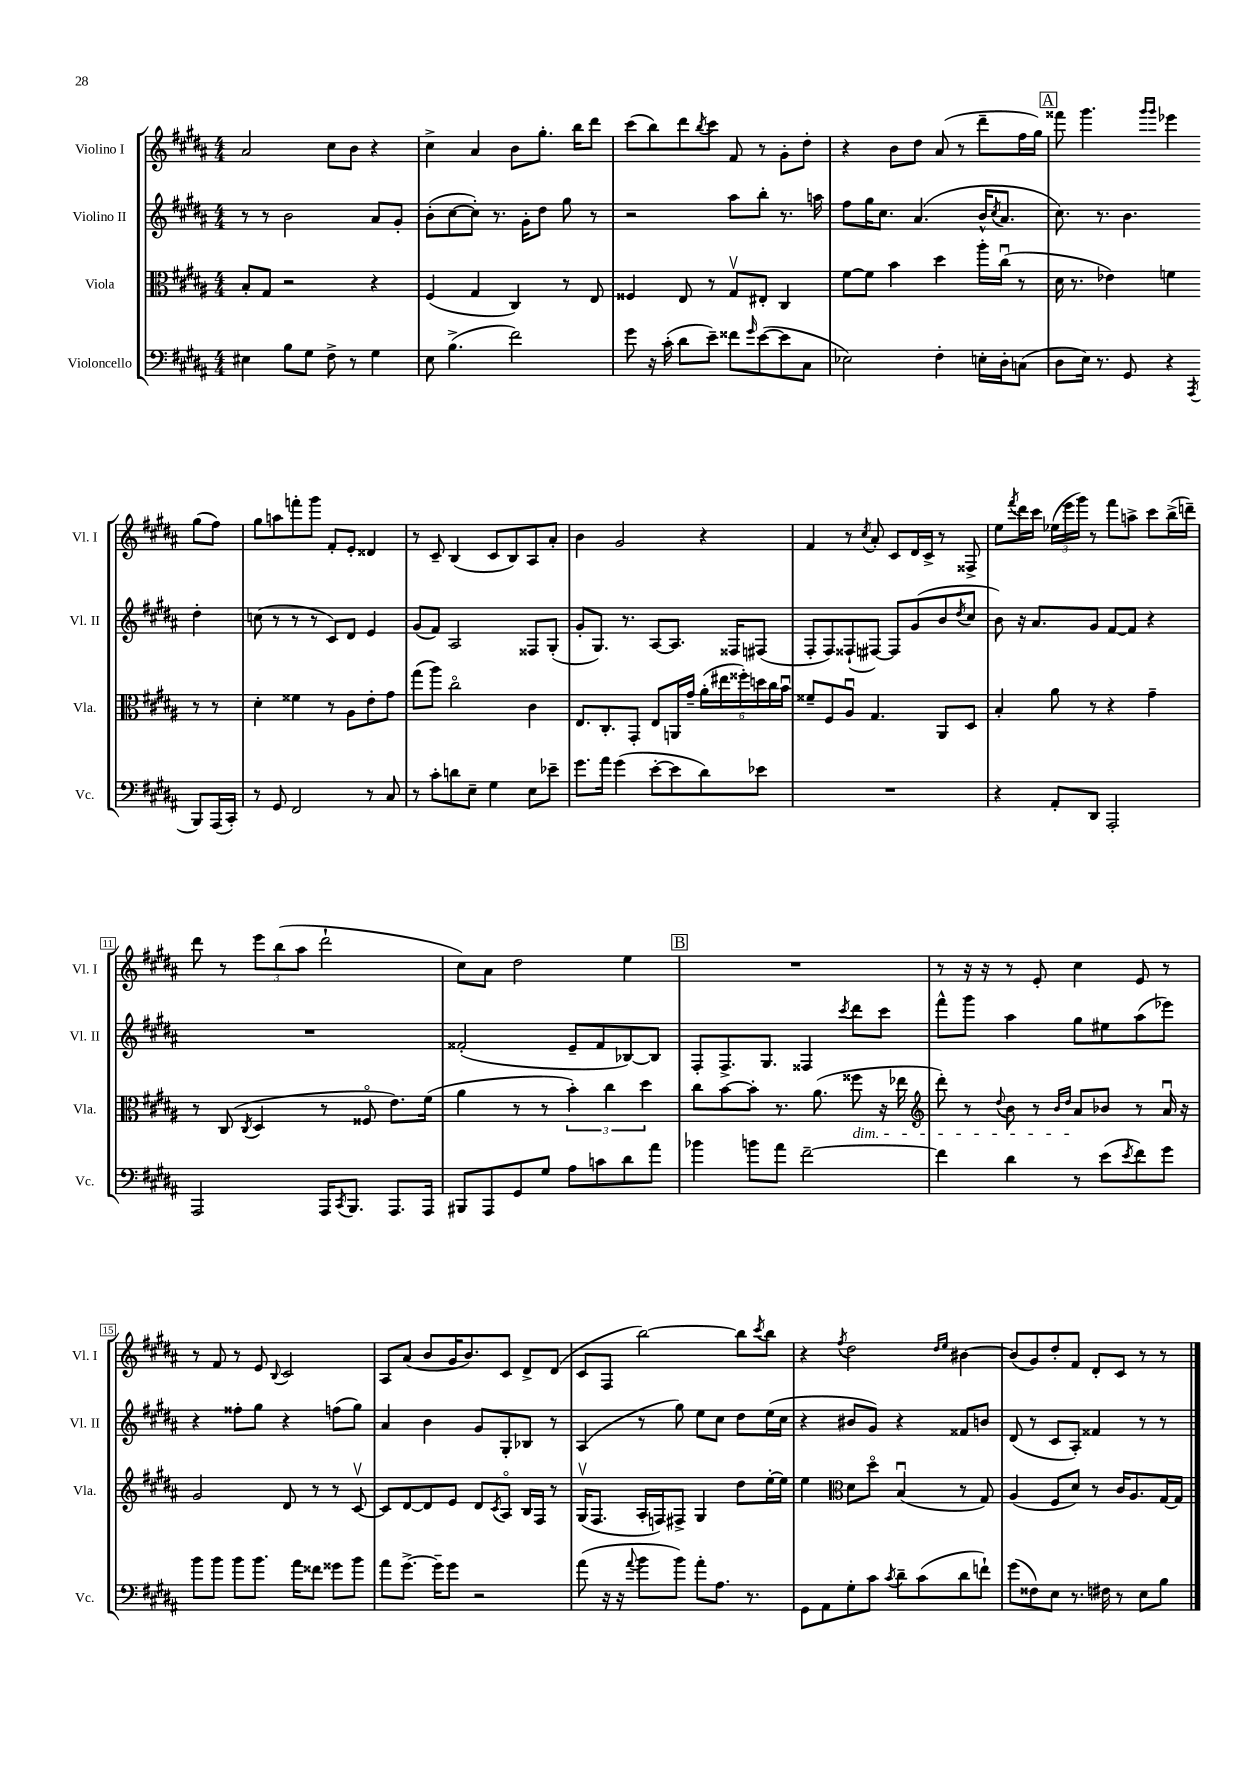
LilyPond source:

<<
\new StaffGroup <<
\new Staff = "s0" \with { instrumentName = "Violino I" shortInstrumentName = "Vl. I" } {
    \clef treble \key b \major \numericTimeSignature \time 4/4
    ais'2 cis''8 b'8 r4 |
    cis''4-> ais'4 b'8 gis''8.-. b''16 dis'''8 |
    cis'''8( b''8) dis'''8 \acciaccatura { b''8 } cis'''8 fis'8 r8 gis'8-. dis''8-. |
    r4 b'8 dis''8 ais'8( r8 dis'''8-- fis''16 gis''16) |
    \mark \markup { \box "A" } fisis'''8 gis'''4. \grace { gis'''16 gis'''16 } ees'''4 gis''8( fis''8) |
    gis''8 a''8 f'''8-. gis'''8 fis'8-. e'8-. disis'4 |
    r8 cis'8-- b4( cis'8 b8) ais8 ais'8-. |
    b'4 gis'2 r4 |
    fis'4 r8 \acciaccatura { cis''8 } ais'8-. cis'8 dis'16 cis'16-> r8 fisis8-> |
    e''8 \acciaccatura { fis'''8 } dis'''16 cis'''16 \tuplet 3/2 { ees''16( e'''16 gis'''16) } r8 fis'''8 a''8-> cis'''8 b''16->( d'''16--) |
    dis'''8 r8 \tuplet 3/2 { e'''8 b''8( ais''8 } dis'''2-! |
    cis''8) ais'8 dis''2 e''4 |
    \mark \markup { \box "B" } R1 |
    r8 r16 r16 r8 e'8-. cis''4 e'8 r8 |
    r8 fis'8 r8 e'8 \appoggiatura { b8 } cis'2 |
    ais8 ais'8( b'8 gis'16 b'8.) cis'8 dis'8-> dis'8( |
    cis'8 fis8 b''2~) b''8 \acciaccatura { cis'''8 } b''8 |
    r4 \acciaccatura { fis''8 } dis''2 \grace { dis''16 e''16 } bis'4~ |
    bis'8( gis'8) dis''8-. fis'8 dis'8-. cis'8 r8 r8 \bar "|." |
}
\new Staff = "s1" \with { instrumentName = "Violino II" shortInstrumentName = "Vl. II" } {
    \clef treble \key b \major \numericTimeSignature \time 4/4
    r8 r8 b'2 ais'8 gis'8-. |
    b'8-.( cis''8~ cis''8-.) r8. gis'16-. dis''8 gis''8 r8 |
    r2 ais''8 b''8-. r8. a''16 |
    fis''8 gis''16 cis''8. ais'4.( b'16-^ \acciaccatura { cis''8 } ais'8. |
    \mark \markup { \box "A" } cis''8.) r8. b'4. dis''4-. |
    c''8( r8 r8 r8 cis'8) dis'8 e'4 |
    gis'8( fis'8) ais2 fisis8 gis8-.( |
    gis'8-. gis8.) r8. ais8~ ais8. fisis16 fis8( |
    fis8-. fis8) fisis8-!( fis8~) fis8 gis'8( b'8 \acciaccatura { dis''8 } cis''8 |
    b'8) r16 ais'8. gis'8 fis'8~ fis'8 r4 |
    R1 |
    fisis'2-.( e'8-- fisis'8 bes8~) bes8 |
    \mark \markup { \box "B" } fis8-. fis8.-> gis8. fisis4 \acciaccatura { cis'''8 } dis'''8 cis'''8 |
    fis'''8-^ gis'''8 ais''4 gis''8 eis''8 ais''8( ees'''8) |
    r4 fisis''8-. gis''8 r4 f''8( gis''8) |
    ais'4 b'4 gis'8 gis8-. bes8 r8 |
    ais4( r8 gis''8) e''8 cis''8 dis''8 e''16( cis''16 |
    r4 bis'8 gis'8) r4 fisis'8 b'8 |
    dis'8( r8 cis'8 ais8-.) fisis'4 r8 r8 \bar "|." |
}
\new Staff = "s2" \with { instrumentName = "Viola" shortInstrumentName = "Vla." } {
    \clef alto \key b \major \numericTimeSignature \time 4/4
    b8-. gis8 r2 r4 |
    fis4( gis4 cis4) r8 e8 |
    fisis4 e8 r8 gis8\upbow eis8-. cis4 |
    fis'8~ fis'8 b'4 dis''4 ais''16-. cis''16\downbow( r8 |
    \mark \markup { \box "A" } dis'16 r8. ees'4) f'4 r8 r8 |
    dis'4-. fisis'4 r8 ais8 e'8-. gis'8 |
    gis''8( ais''8) cis''2\flageolet cis'4 |
    e8. cis8.-. gis,8-. e8 a,16 gis'16-- \tuplet 6/4 { ais'16-.( eis''16 fisis''16-.) d''16 cis''16 b'16\downbow } |
    fisis'8-- fis8 ais8\downbow gis4. ais,8 dis8 |
    b4-. ais'8 r8 r4 gis'4-- |
    r8 cis8( \acciaccatura { cis8 } dis4 r8 fisis8\flageolet e'8.) fis'16( |
    ais'4 r8 r8 \tuplet 3/2 { b'4-.) cis''4 dis''4 } |
    \mark \markup { \box "B" } cis''8 b'8~ b'8-. r8. ais'8.( fisis''8\dim r16 ees''16 |
    \clef treble dis'''8-.) r8 \appoggiatura { dis''8 } b'8 r8 \grace { b'16 dis''16 } ais'8\! bes'8 r8 ais'16\downbow r16 |
    gis'2 dis'8 r8 r8 cis'8~\upbow |
    cis'8 dis'8~ dis'8 e'8 dis'8 \acciaccatura { cis'8 } ais8\flageolet b16 fis16 r8 |
    gis16\upbow( fis8. ais16-. f16) fis8-> gis4 dis''8 e''16~-. e''16 |
    e''4 \clef alto dis'8 dis''8\flageolet b4\downbow( r8 gis8) |
    ais4( fis8 dis'8) r8 cis'16 ais8. gis16~ gis16 \bar "|." |
}
\new Staff = "s3" \with { instrumentName = "Violoncello" shortInstrumentName = "Vc." } {
    \clef bass \key b \major \numericTimeSignature \time 4/4
    eis4 b8 gis8 fis8-> r8 gis4 |
    e8 b4.->( fis'2) |
    gis'8 r16 cis'16-.( dis'8 e'8--) fisis'8 \grace { gis'16 } e'8~( e'8 cis8 |
    ees2) fis4-. e16-. dis16-. c8( |
    \mark \markup { \box "A" } dis8 e16) r8. gis,8 r4 \acciaccatura { ais,,8 } b,,8 ais,,16( cis,16-.) |
    r8 gis,8 fis,2 r8 cis8 |
    r8 cis'8-. d'8 e8-- gis4 e8 ees'8-- |
    gis'8. ais'16 gis'4( e'8~-. e'8 dis'8) ees'8 |
    R1 |
    r4 ais,8-. dis,8 ais,,2-. |
    ais,,2 ais,,16 \acciaccatura { cis,8 } b,,8. ais,,8. ais,,16 |
    bis,,8 ais,,8 gis,8 gis8 ais8 c'8 dis'8 ais'8 |
    \mark \markup { \box "B" } bes'4 b'8 ais'8 fis'2~-- |
    fis'4 dis'4 r8 e'8( \acciaccatura { e'8 } fis'8) gis'8 |
    b'8 b'8 b'8 b'8. ais'16 fisis'8 gisis'8 b'8 |
    ais'8 gis'8.~-> gis'16-- gis'8 r2 |
    ais'8( r16 r16 \appoggiatura { ais'8 } b'8 b'8) ais'8-. ais8. r8. |
    gis,8 ais,8 gis8-. cis'8 \acciaccatura { cis'8 } dis'8-- cis'8( dis'8 f'8-!) |
    gis'8( fisis8) e8 r8. fis16 r8 e8 b8 \bar "|." |
}
>>
>>
\layout { \context { \Score \override BarNumber.stencil = #(make-stencil-boxer 0.1 0.3 ly:text-interface::print) } }
